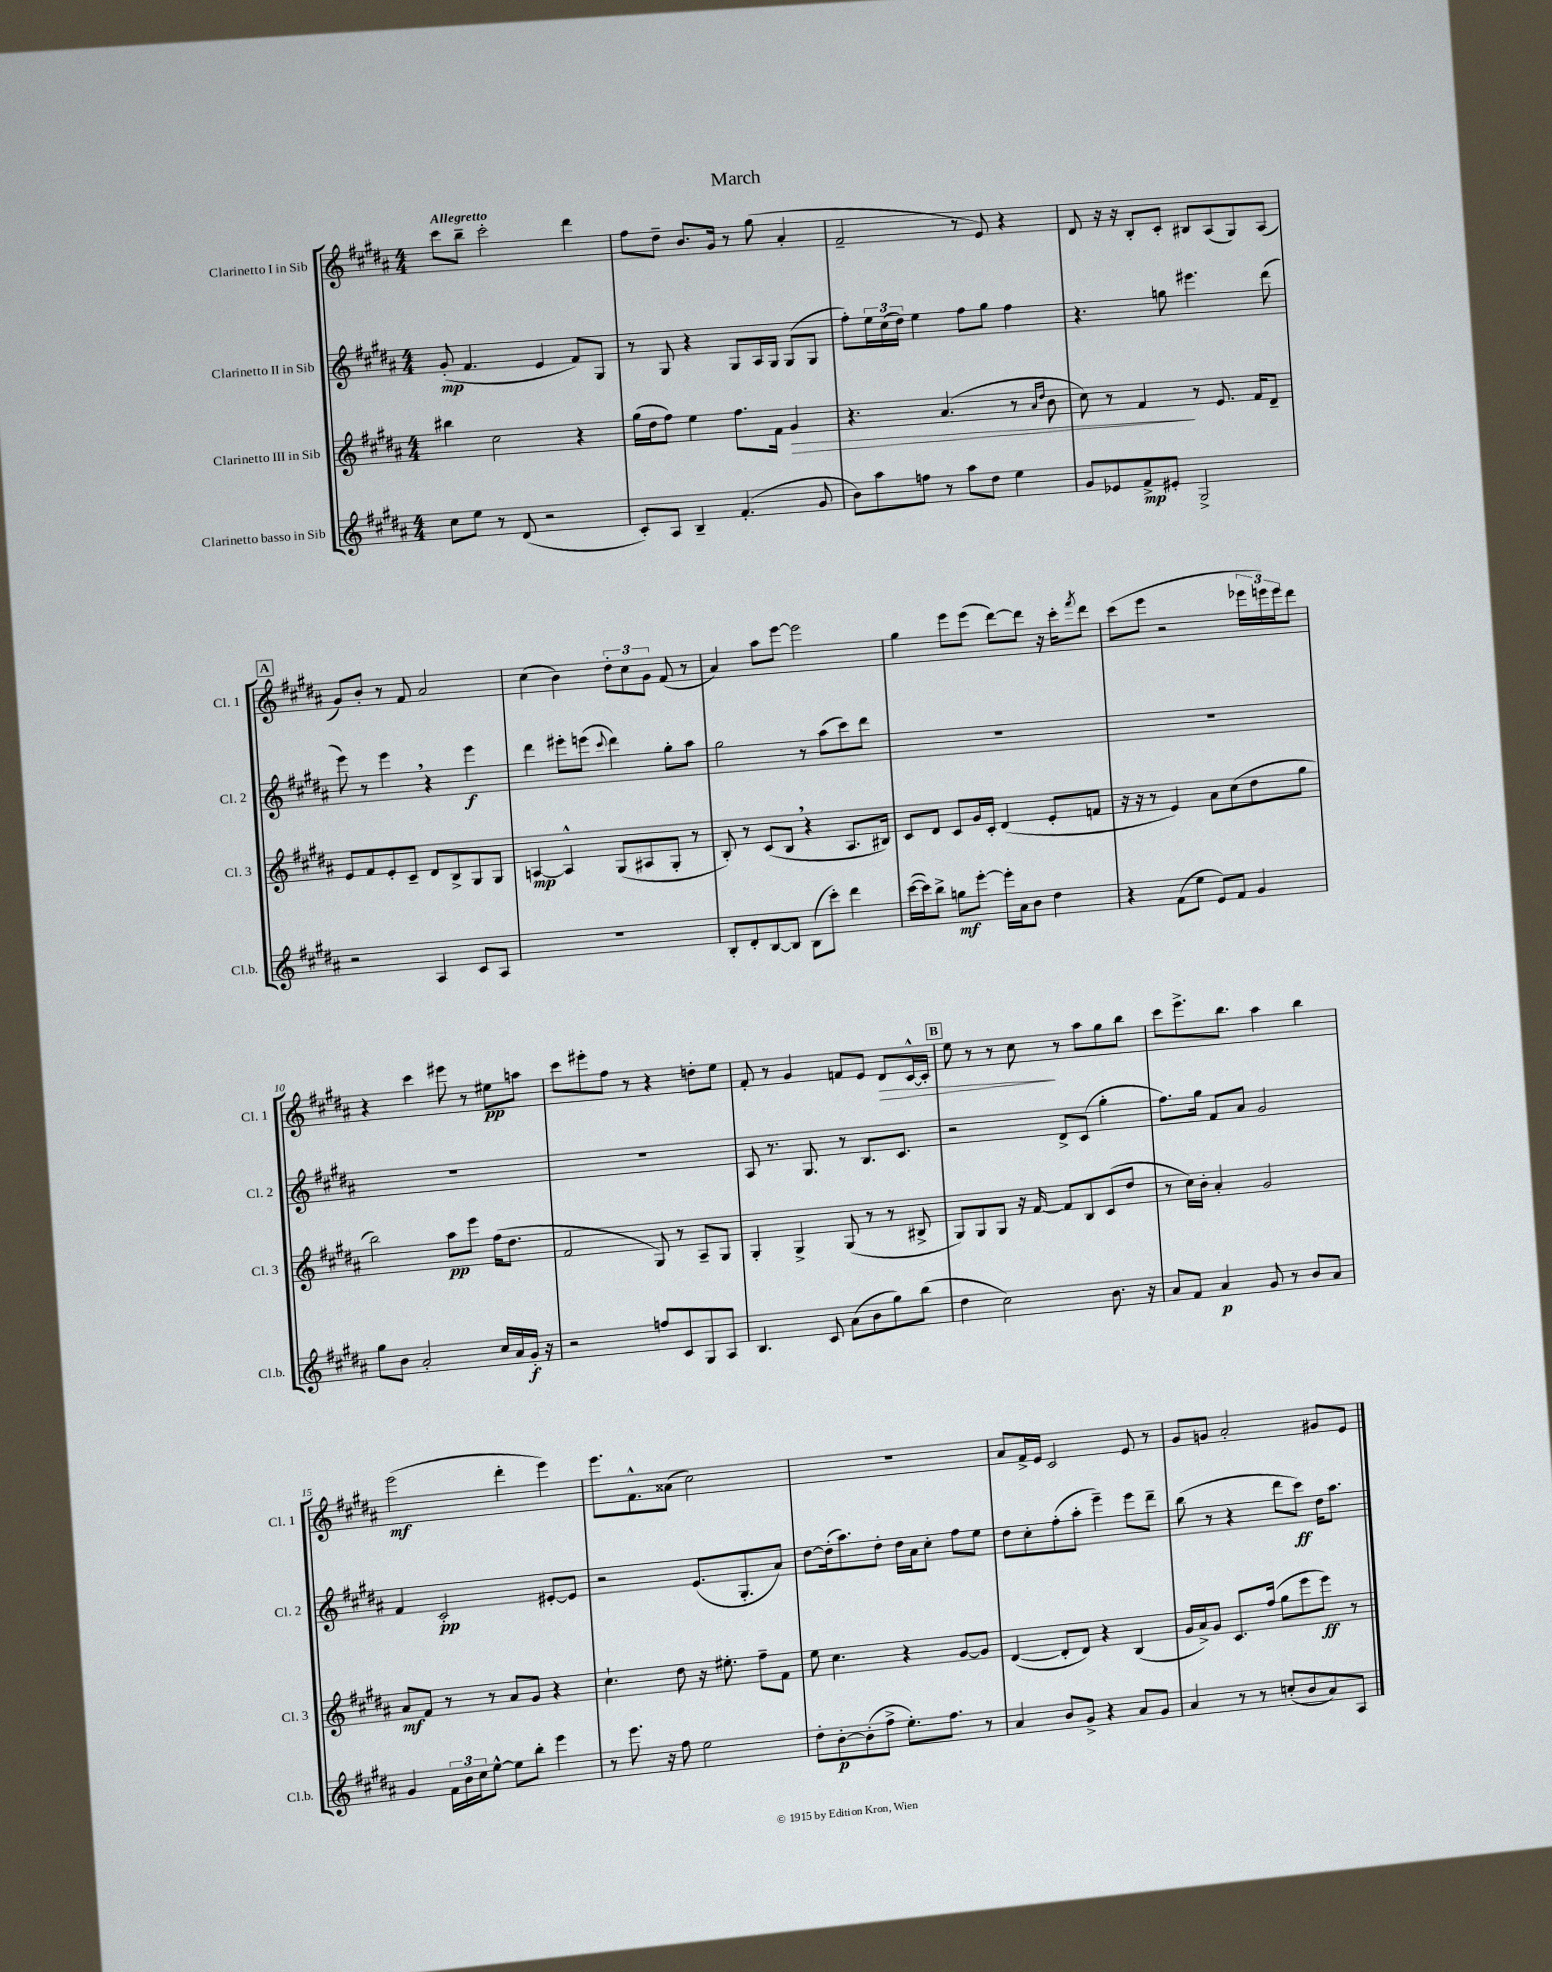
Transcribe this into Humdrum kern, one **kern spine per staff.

**kern	**kern	**kern	**kern
*staff4	*staff3	*staff2	*staff1
*clefG2	*clefG2	*clefG2	*clefG2
*k[f#c#g#d#a#]	*k[f#c#g#d#a#]	*k[f#c#g#d#a#]	*k[f#c#g#d#a#]
*M4/4	*M4/4	*M4/4	*M4/4
8cc#	4bb#	(8g#'	8ccc#
8ee	.	4.f#	8bb~
8r	2cc#	.	2ccc#'
(8d#	.	.	.
2r	.	4e	.
.	4r	8f#)	4ddd#
.	.	8G#	.
=	=	=	=
8c#')	(16gg#	8r	8ff#
.	16dd#	.	.
8A#	8ff#)	8G#	8dd#~
4B~	4ee	4r	8.b
.	.	.	16g#
(4.f#'	8.ff#	8G#	8r
.	.	16A#	(8gg#
.	16f#	16G#	.
.	4g#	(8G#	4a#'
8g#	.	8G#	.
=	=	=	=
8b)	4.r	8ff#')	2f#~
8aa#	.	24ee	.
.	.	(24cc#	.
.	.	24dd#)	.
8ff	.	4ee	.
8r	(4.a#	.	.
8aa#	.	8ff#	8r
8dd#	.	8gg#	8e)
4ee	8r	4ff#	4r
.	16qqa#	.	.
.	16qqdd#	.	.
.	8b	.	.
=	=	=	=
8g#	8cc#)	4.r	8d#
8e-	8r	.	16r
.	.	.	16r
8f#^	4f#	.	8B'
8e#'	.	8gg	8c#'
2G#^	8r	4.eee#	8B#
.	8.e	.	(8A#
.	.	.	8G#)
.	16f#	.	.
.	8d#~	(8ddd#	(8A#
=	=	=	=
2r	8e	8eee)	8g#)
.	8f#	8r	8b'
.	8e'	4eee	8r
.	8c#~	.	8f#
4A#	8d#	4r	2a#
.	8B^	.	.
8c#	8G#	4eee	.
8A#	8G#	.	.
=	=	=	=
1r	[4A	4ddd#	(4cc#
.	4A^^]	8eee#'	4b)
.	.	(8eee	.
.	.	8qqccc#	.
.	(8G#	4ddd#)	12dd#'
.	.	.	12cc#
.	8A#	.	.
.	.	.	12g#
.	8G#'	8gg#'	(8f#
.	8r	8aa#	8r
=	=	=	=
8B'	8B')	2gg#	4a#)
8d#'	8r	.	.
[8B	(8c#	.	8aa#
8B]	8B	.	[8eee
(8B	4r	8r	2eee]
8ccc#')	.	(8aa#	.
4ddd#	8.A#	8ccc#)	.
.	.	8ddd#	.
.	16B#)	.	.
=	=	=	=
([16ccc#	8c#	1r	4gg#
16ccc#])	.	.	.
8bb^	8d#	.	.
8gg	8c#	.	8eee
[8eee'	16g#	.	(8eee
.	16c#'	.	.
16eee']	(4d#	.	[8ddd#)
16a#	.	.	.
8b	.	.	8ddd#]
4dd#	8e'	.	16r
.	.	.	16ccc#'
.	.	.	8qfff#
.	8f	.	8ddd#
=	=	=	=
4r	16r	1r	(8ccc#
.	16r	.	.
.	8r	.	8eee
(8f#	4e)	.	2r
8ee	.	.	.
8e)	8a#	.	.
8f#	(8cc#	.	.
4g#	8dd#	.	24eee-
.	.	.	24eee)
.	.	.	24eee
.	8gg#	.	8ddd#
=	=	=	=
8gg#	2bb)	1r	4r
8b	.	.	.
2a#'	.	.	4ccc#
.	8aa#	.	8eee#
.	8eee	.	8r
16cc#	(16ff#	.	8ee#
16a#	8.dd#	.	.
16g#'	.	.	8aa
16r	.	.	.
=	=	=	=
2r	2f#	1r	8ccc#
.	.	.	8eee#'
.	.	.	8ff#
.	.	.	8r
8ff	8G#)	.	4r
8c#	8r	.	.
8G#	8A#~	.	8dd'
8A#	8G#	.	8ee
=	=	=	=
4.B	4G#'	8A#	8f#'
.	.	8.r	8r
.	4G#^	.	4g#
.	.	8.G#	.
8c#	.	.	.
(8a#	(8G#	8r	8f
8b	8r	8.B	8e
8gg#)	8r	.	8d#
.	.	8.c#	.
(8bb	8B#^	.	[16c#^^
.	.	.	16c#']
=	=	=	=
4dd#	8G#)	2r	8ee
.	8G#	.	8r
2cc#)	8G#	.	8r
.	16r	.	8cc#
.	[16f#	.	.
.	8f#]	8d#^	8r
.	8B	(8c#	8aa#
8.b	(8c#	4gg#'	8gg#
.	8dd#	.	8bb
16r	.	.	.
=	=	=	=
8a#	8r	8.ff#)	8ccc#
8f#	16cc#)	.	8.eee^
.	16b'	16gg#	.
4a#	4a#'	8f#	.
.	.	.	8.bb
.	.	8a#	.
8g#	2g#	2g#	4aa#
8r	.	.	.
8b	.	.	4bb
8a#	.	.	.
=	=	=	=
4g#	8a#	4f#	(2eee
.	8f#	.	.
24f#	8r	2c#'	.
24b	.	.	.
24cc#	.	.	.
[8ee^^	8r	.	.
8ee]	8a#	.	4ddd#'
8bb'	8g#	.	.
4eee	4r	[8e#'	4eee)
.	.	8e#]	.
=	=	=	=
8r	4.cc#`	2r	8.eee
8.eee	.	.	.
.	.	.	8.f#^^
16r	.	.	.
8ff#	8dd#	.	(8a##
2ee	16r	(8.e	2cc#)
.	8.ee#'	.	.
.	.	8.G#'	.
.	8ff#~	.	.
.	8f#	8a#)	.
=	=	=	=
8dd#'	8ee	[8dd#	1r
[8b'	4.cc#	(16dd#']	.
.	.	8.aa#)	.
(8b']	.	.	.
8ff#^	.	8dd#'	.
8.ee')	4r	16dd#	.
.	.	16a#	.
.	.	8cc#'	.
8.ff#	.	.	.
.	[8g#	8ff#	.
8r	8g#]	8ee	.
=	=	=	=
4a#	([4d#	8dd#	8a#
.	.	8cc#'	16f#^
.	.	.	16e
8b	8d#']	(8ff#'	2c#
8g#^	8d#)	8aa#'	.
4r	4r	4eee~)	.
8a#	(4B	8eee	8e
8g#	.	8ddd#~	8r
=	=	=	=
4a#	16g#	(8bb	8g#
.	16a#^)	.	.
.	8g#	8r	8g
8r	8.c#	4r	2a#'
8r	.	.	.
.	(16ff#	.	.
(8cc'	8gg#	8ddd#	.
8b	8eee	8ccc#)	.
8a#)	8eee)	16dd#	8g#
.	.	8.aa#	.
8A#	8r	.	8e
==	==	==	==
*-	*-	*-	*-
